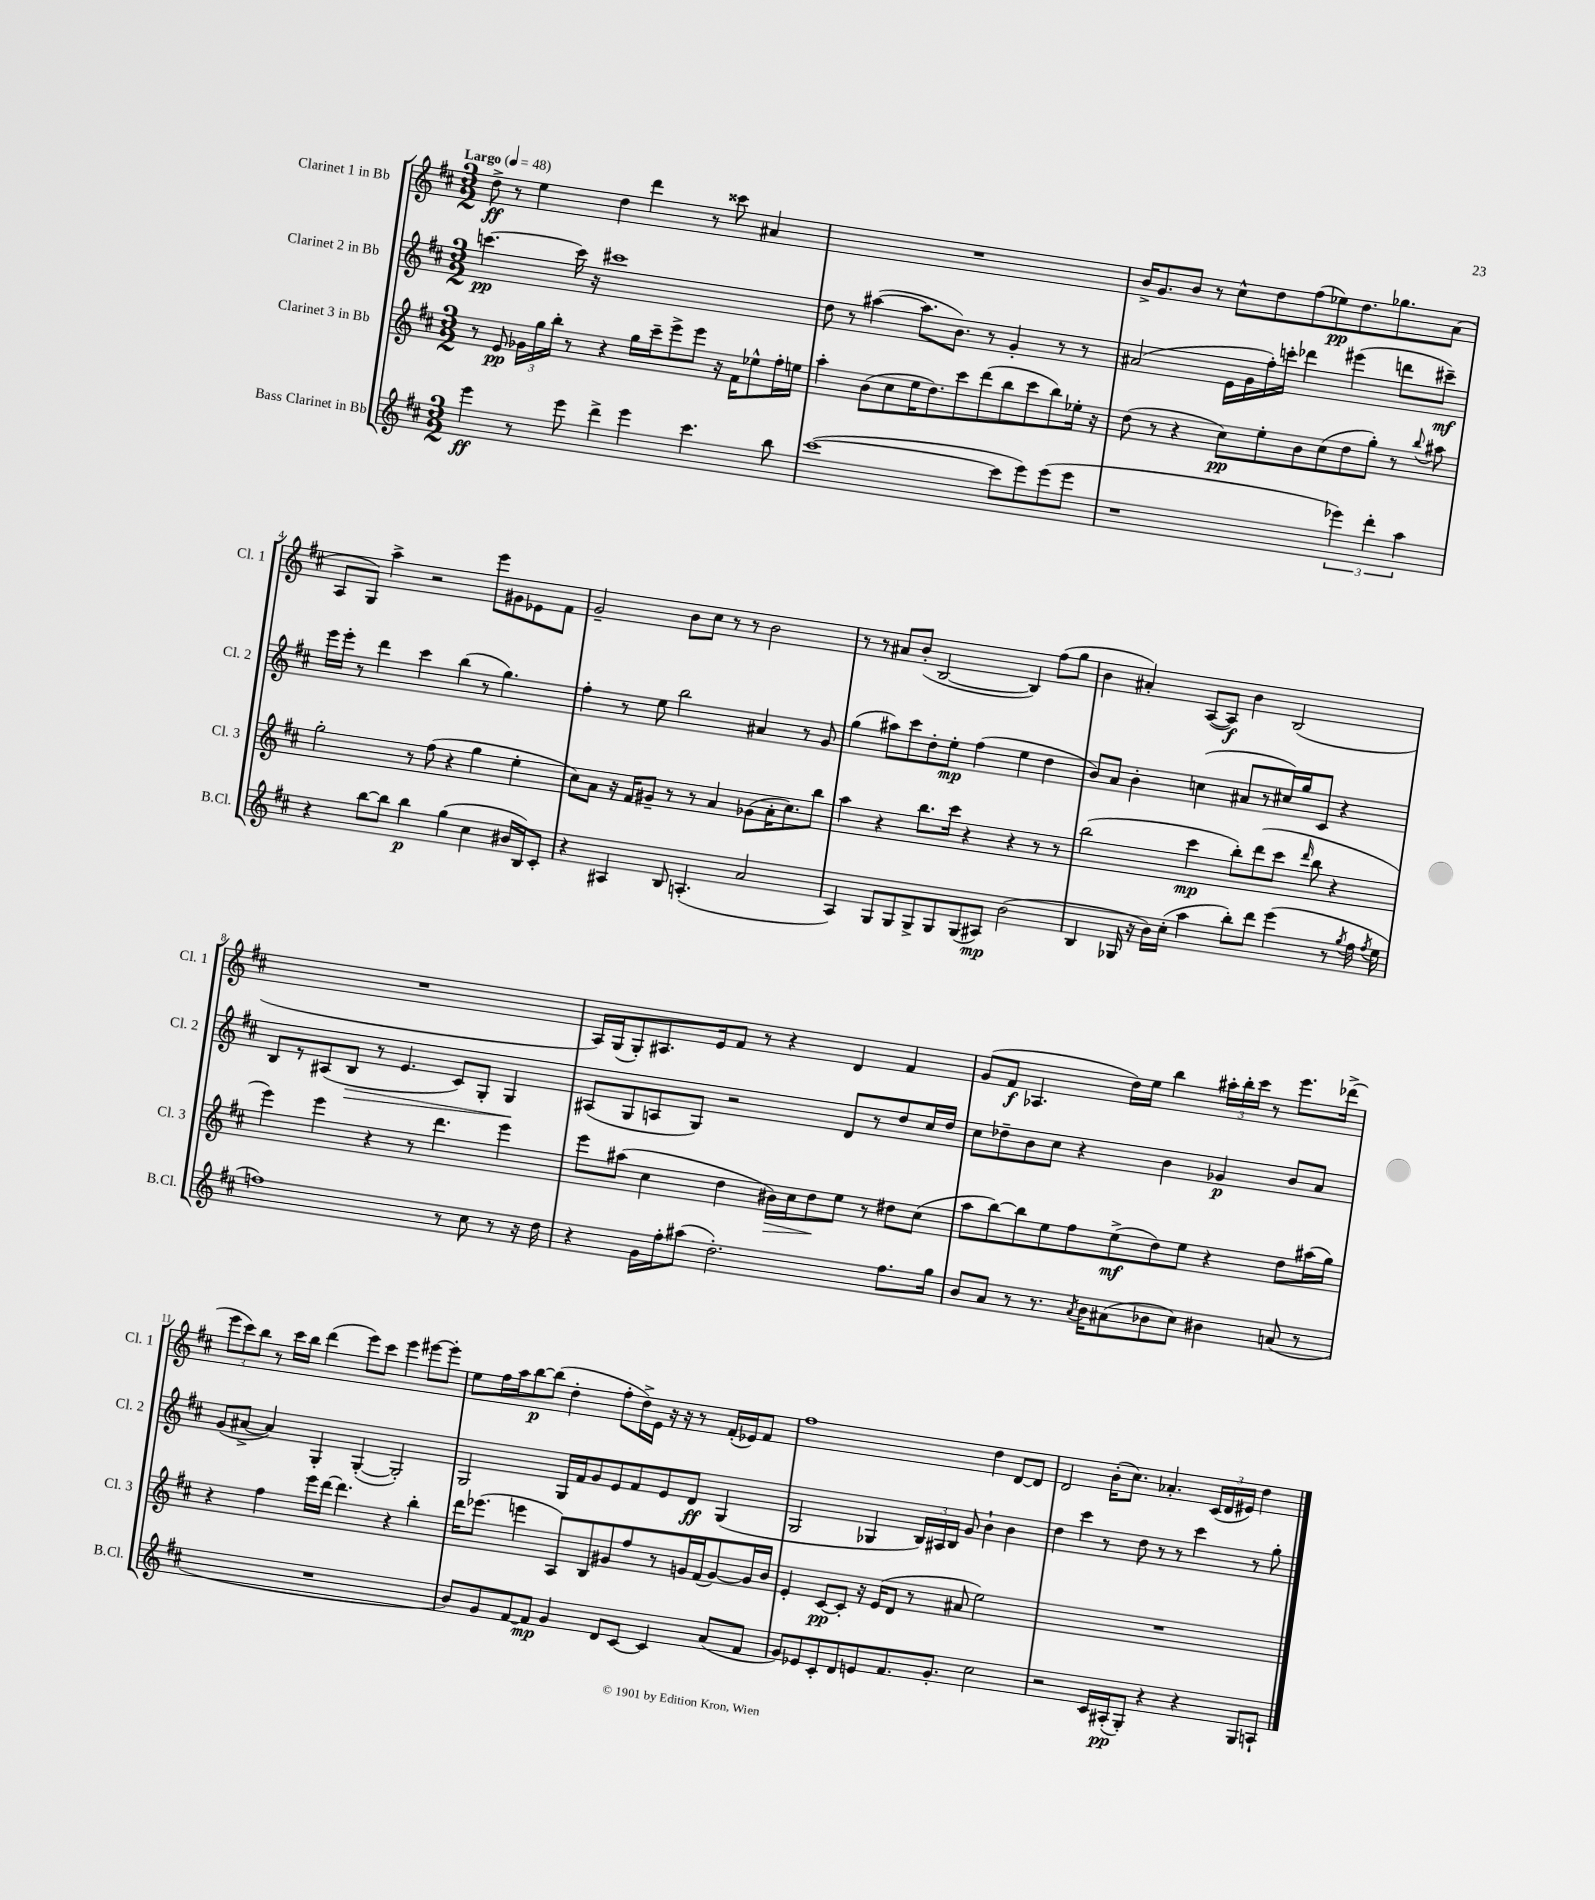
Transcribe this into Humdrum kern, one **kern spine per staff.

**kern	**dynam	**kern	**dynam	**kern	**dynam	**kern	**dynam
*part4	*part4	*part3	*part3	*part2	*part2	*part1	*part1
*staff4	*staff4	*staff3	*staff3	*staff2	*staff2	*staff1	*staff1
*I"Bass Clarinet in Bb	*	*I"Clarinet 3 in Bb	*	*I"Clarinet 2 in Bb	*	*I"Clarinet 1 in Bb	*
*I'B.Cl.	*	*I'Cl. 3	*	*I'Cl. 2	*	*I'Cl. 1	*
*clefG2	*	*clefG2	*	*clefG2	*	*clefG2	*
*k[f#c#]	*	*k[f#c#]	*	*k[f#c#]	*	*k[f#c#]	*
*M3/2	*	*M3/2	*	*M3/2	*	*M3/2	*
*MM48	*	*MM48	*	*MM48	*	*MM48	*
=1	=1	=1	=1	=1	=1	=1	=1
!	!	!	!	!	!	!LO:TX:a:B:t=Largo	!
4eee\	ff	8r	.	[4.cccn\	pp	8dd^\	ff
.	.	8e/	pp	.	.	8r	.
8r	.	24g-X\LL	.	.	.	4ee\	.
.	.	24gg\	.	.	.	.	.
.	.	24bb'\JJ	.	.	.	.	.
8eee\	.	8r	.	16ccc\]	.	.	.
.	.	.	.	16r	.	.	.
4ddd^\	.	4r	.	1ccc#X	.	4dd\	.
4eee\	.	16gg\LL	.	.	.	4ddd\	.
.	.	16ccc#~\J	.	.	.	.	.
.	.	8eee^\	.	.	.	.	.
4.ccc#\	.	8eee\J	.	.	.	8r	.
.	.	16r	.	.	.	8ccc##X\	.
.	.	16f#\KL	.	.	.	.	.
.	.	8ee-X^^\	.	.	.	4a#X/	.
8bb\	.	16ff#'\L	.	.	.	.	.
.	.	16een\JJ	.	.	.	.	.
=2	=2	=2	=2	=2	=2	=2	=2
([1ccc#	.	4aa'\	.	8dd\	.	1.r	.
.	.	.	.	8r	.	.	.
.	.	(8b\L	.	([4aa#X\	.	.	.
.	.	8cc#\	.	.	.	.	.
.	.	16ee\K	.	8.aa#\L]	.	.	.
.	.	8.dd\)	.	.	.	.	.
.	.	.	.	8.b\J)	.	.	.
.	.	8ccc#\	.	.	.	.	.
.	.	(8ddd\	.	8r	.	.	.
8ccc#\L]	.	8bb\	.	4g'/	.	.	.
8eee\)	.	8ccc#\	.	.	.	.	.
(8eee\	.	8bb\)	.	8r	.	.	.
8eee\J	.	16ee-X'\Jk	.	8r	.	.	.
.	.	16r	.	.	.	.	.
=3	=3	=3	=3	=3	=3	=3	=3
1r	.	(8dd\	.	(2a#X/	.	16b^/KL	.
.	.	.	.	.	.	8.g/	.
.	.	8r	.	.	.	.	.
.	.	4r	.	.	.	8b/J	.
.	.	.	.	.	.	8r	.
.	.	8cc#\L)	pp	16e\LL	.	8cc#^^\L	.
.	.	.	.	16g\	.	.	.
.	.	8ee'\	.	16ff#'\)	.	8dd\	.
.	.	.	.	16cccn'\JJ	.	.	.
.	.	8b\	.	4ddd-X\	.	(8ff#\	.
.	.	(8cc#\	.	.	.	8ee-X\)	pp
6eee-X\)	.	8dd\	.	(4eee#X\	.	8.dd\	.
.	.	8gg'\J)	.	.	.	.	.
6ddd'\	.	.	.	.	.	.	.
.	.	.	.	.	.	8.gg-X\	.
.	.	8r	.	8dddn\L	.	.	.
6aa\	.	.	.	.	.	.	.
.	.	8qqbb/	.	.	.	.	.
.	.	8aa#X\	.	8ccc#X~\J)	mf	(8a\J	.
!!LO:LB:g=z
=4	=4	=4	=4	=4	=4	=4	=4
4r	.	2gg'\	.	16eee\LL	.	8A/L	.
.	.	.	.	16eee'\JJ	.	.	.
.	.	.	.	8r	.	8G/J)	.
[8bb\L	.	.	.	4ddd\	.	4aa^\	.
8bb\J]	.	.	.	.	.	.	.
4bb\	p	8r	.	4ccc#\	.	2r	.
.	.	(8ff#\	.	.	.	.	.
(4gg\	.	4r	.	(4bb\	.	.	.
4cc#\	.	4gg\	.	8r	.	8eee\L	.
.	.	.	.	4.gg\)	.	8g#X\	.
16b#X/LL	.	4ee'\	.	.	.	8e-X\	.
16B/J)	.	.	.	.	.	.	.
8c#'/J	.	.	.	.	.	8f#\J	.
=5	=5	=5	=5	=5	=5	=5	=5
4r	.	8cc#\L)	.	4ff#'\	.	2g~/	.
.	.	8a\J	.	.	.	.	.
4A#X/	.	16r	.	8r	.	.	.
.	.	16f#/KL	.	.	.	.	.
.	.	8g#X~/J	.	8ee\	.	.	.
8B/	.	8r	.	2bb\	.	8b\L	.
(4.An'/	.	8r	.	.	.	8cc#\J	.
.	.	4a/	.	.	.	8r	.
.	.	.	.	.	.	8r	.
2a/	.	(8g-X\L	.	4a#X/	.	2b\	.
.	.	16a'\K	.	.	.	.	.
.	.	8.cc#\)	.	.	.	.	.
.	.	.	.	8r	.	.	.
.	.	8bb\J	.	8g/	.	.	.
=6	=6	=6	=6	=6	=6	=6	=6
4A/)	.	4aa\	.	(4gg\	.	8r	.
.	.	.	.	.	.	8r	.
8G/L	.	4r	.	8aa#X\L)	.	8a#X/L	.
8G/	.	.	.	8ccc#\	.	(8b'/J	.
8G^/	.	8.bb\L	.	8dd'\	.	[2B/	.
8G/	.	.	.	8ee'\J	mp	.	.
.	.	16ccc#\Jk	.	.	.	.	.
(8G/	.	4r	.	(4ff#\	.	.	.
8A#X/J)	mp	.	.	.	.	.	.
(2b\	.	4r	.	4ee\	.	4B/])	.
.	.	8r	.	4dd\	.	(8ff#\L	.
.	.	8r	.	.	.	8gg\J	.
=7	=7	=7	=7	=7	=7	=7	=7
4B/	.	(2bb\	.	8b/L)	.	4b\	.
.	.	.	.	8a/J	.	.	.
16G-X/	.	.	.	4b'\	.	4a#X'/)	.
16r	.	.	.	.	.	.	.
16b\LL)	.	.	.	.	.	.	.
(16cc#'\JJ	.	.	.	.	.	.	.
4aa\	.	4ccc#\	mp	(4ccn\	.	([8A/L	.
.	.	.	.	.	.	8A/J])	f
8bb'\L)	.	8bb'\L)	.	8a#X/L	.	4b\	.
8ddd\J	.	(8ddd\	.	8r	.	.	.
(4eee\	.	8ccc#\J	.	16cc#X/L)	.	(2B/	.
.	.	.	.	16gg/J	.	.	.
.	.	16qqddd/	.	.	.	.	.
.	.	8bb\	.	8c#/J	.	.	.
8r	.	4r	.	4r	.	.	.
8qgg/	.	.	.	.	.	.	.
16ff#\	.	.	.	.	.	.	.
8qff#/	.	.	.	.	.	.	.
16ee\	.	.	.	.	.	.	.
!!LO:LB:g=z
=8	=8	=8	=8	=8	=8	=8	=8
1ffn)	.	4eee\)	.	8B/L	.	1.r	.
.	.	.	.	8r	.	.	.
.	.	4eee\	.	(8A#X/	.	.	.
!	!	!	!	!	!LO:HP:b	!	!
.	.	.	.	8B/J	>	.	.
.	.	4r	.	8r	.	.	.
.	.	.	.	4.e/	.	.	.
.	.	8r	.	.	.	.	.
.	.	4.ddd\	.	.	.	.	.
8r	.	.	.	8c#/L)	.	.	.
8cc#\	.	.	.	8G'/J	.	.	.
8r	.	4eee\	.	4G/	.	.	.
16r	.	.	.	.	.	.	.
16dd\	.	.	.	.	.	.	.
.	.	.	.	.	]	.	.
=9	=9	=9	=9	=9	=9	=9	=9
4r	.	8eee\L	.	(8A#X/L	.	16A/LL)	.
.	.	.	.	.	.	(16G/J	.
.	.	(8aa#X\J	.	8G/	.	8G'/)	.
16g\LL	.	4cc#\	.	8An/	.	8.A#X/	.
16ff#'\J	.	.	.	.	.	.	.
(8aa#X\J	.	.	.	8G/J)	.	.	.
.	.	.	.	.	.	16e/k	.
2.dd'\)	.	4dd\	.	2r	.	8f#/J	.
.	.	.	.	.	.	8r	.
!	!	!	!LO:HP:b	!	!	!	!
.	.	16b#X\LL)	>	.	.	4r	.
.	.	16cc#\J	.	.	.	.	.
.	.	8dd\	.	.	.	.	.
.	.	8ee\J	]	8d/L	.	4d/	.
.	.	8r	.	8r	.	.	.
8.ff#\L	.	8dd#X\L	.	8dd/	.	4f#/	.
.	.	(8cc#\J	.	16cc#/L	.	.	.
16gg\Jk	.	.	.	16dd/JJ	.	.	.
=10	=10	=10	=10	=10	=10	=10	=10
8b/L	.	8aa\L	.	8cc#\L	.	(8g/L	.
8a/J	.	[8bb\)	.	8dd-X~\	.	8f#/J	f
8r	.	8bb\]	.	8b\	.	4.A-X/	.
8.r	.	8ee\	.	8cc#\J	.	.	.
.	.	8ff#\	.	4r	.	.	.
8qa/	.	.	.	.	.	.	.
16b\KL	.	.	.	.	.	.	.
(8a#X\	.	(8ee^\	mf	.	.	16dd\LL)	.
.	.	.	.	.	.	16ee\JJ	.
8b-X\	.	8dd\)	.	4b\	.	4bb\	.
8cc#\J)	.	8ee\J	.	.	.	.	.
4b#X\	.	4r	.	4g-X/	p	24aa#X'\LL	.
.	.	.	.	.	.	24bb'\	.
.	.	.	.	.	.	24ccc#\JJ	.
.	.	.	.	.	.	8r	.
(8an/	.	8dd\L	.	8b/L	.	8.eee\L	.
8r	.	(16aa#X\L	.	8a/J	.	.	.
.	.	16gg\JJ)	.	.	.	(16ddd-X^\Jk	.
!!LO:LB:g=z
=11	=11	=11	=11	=11	=11	=11	=11
1.r	.	4r	.	(8g/L	.	12eee\L	.
.	.	.	.	.	.	12ccc#\)	.
.	.	.	.	[8a#X^/J	.	.	.
.	.	.	.	.	.	12bb\J	.
.	.	4ff#\	.	4a#/])	.	8r	.
.	.	.	.	.	.	16ccc#\LL	.
.	.	.	.	.	.	16bb\JJ	.
.	.	16eee\LL	.	4G'/	.	(4ddd\	.
.	.	[16ddd\JJ	.	.	.	.	.
.	.	4.ddd\]	.	.	.	.	.
.	.	.	.	([4G'/	.	8eee\L)	.
.	.	.	.	.	.	8ccc#\J	.
.	.	4r	.	2G'/])	.	4eee\	.
.	.	4bb'\	.	.	.	[8eee#X\L	.
.	.	.	.	.	.	8eee#'\J]	.
=12	=12	=12	=12	=12	=12	=12	=12
8b/L)	.	16ddd\KL	.	2G/	.	8ee\L	.
.	.	(8.eee-X\J	.	.	.	.	.
8g/	.	.	.	.	.	16ff#\L	.
.	.	.	.	.	.	16aa\J	.
[8f#/	.	4eeen\	.	.	.	[8bb\	p
8f#/J]	mp	.	.	.	.	(8bb\J]	.
4g/	.	8A/L)	.	16G/LL	.	4dd'\	.
.	.	.	.	16f#/J	.	.	.
.	.	8B/	.	8g/	.	.	.
8d/L	.	8g#X/	.	8e/	.	8ff#'\L	.
[8c#/J	.	8ff#/	.	8f#/	.	16dd^\L)	.
.	.	.	.	.	.	16e\JJ	.
4c#/]	.	8r	.	8e/	.	16r	.
.	.	.	.	.	.	16r	.
.	.	16gn/L	.	8d/J	ff	8r	.
.	.	(16f#/J	.	.	.	.	.
(8a/L	.	[8g/)	.	(4G/	.	(16f#'/LL	.
.	.	.	.	.	.	16e-X/J)	.
8f#/J	.	16g/L]	.	.	.	8f#/J	.
.	.	16b/JJ	.	.	.	.	.
=13	=13	=13	=13	=13	=13	=13	=13
8g/L)	.	4e'/	.	2G/	.	1ff#	.
8e-X/	.	.	.	.	.	.	.
8c#'/	.	[8c#/L	pp	.	.	.	.
8d/	.	8c#'/J]	.	.	.	.	.
8en/	.	16r	.	4G-X/	.	.	.
.	.	(16e/KL	.	.	.	.	.
8.f#/	.	8d/J	.	.	.	.	.
.	.	8r	.	24B/LL)	.	.	.
.	.	.	.	24A#X/	.	.	.
8.g'/J	.	.	.	.	.	.	.
.	.	.	.	24B/JJ	.	.	.
.	.	8a#X/	.	8g/	.	.	.
2cc#\	.	2ee\)	.	4b`\	.	4dd\	.
.	.	.	.	4b\	.	[8d/L	.
.	.	.	.	.	.	8d/J]	.
=14	=14	=14	=14	=14	=14	=14	=14
2r	.	1.r	.	4dd\	.	2d/	.
.	.	.	.	4ccc#\	.	.	.
16c#/LL	.	.	.	8r	.	(16b'\KL	.
(16A#X'/J	pp	.	.	.	.	8.cc#\J)	.
8G'/J)	.	.	.	8dd\	.	.	.
4r	.	.	.	8r	.	4.a-X'/	.
.	.	.	.	8r	.	.	.
4r	.	.	.	4ccc#\	.	.	.
.	.	.	.	.	.	(24c#/LL	.
.	.	.	.	.	.	24d/	.
.	.	.	.	.	.	24e#X/JJ)	.
8G/L	.	.	.	8r	.	4dd\	.
8An`/J	.	.	.	8gg'\	.	.	.
==	==	==	==	==	==	==	==
*-	*-	*-	*-	*-	*-	*-	*-
